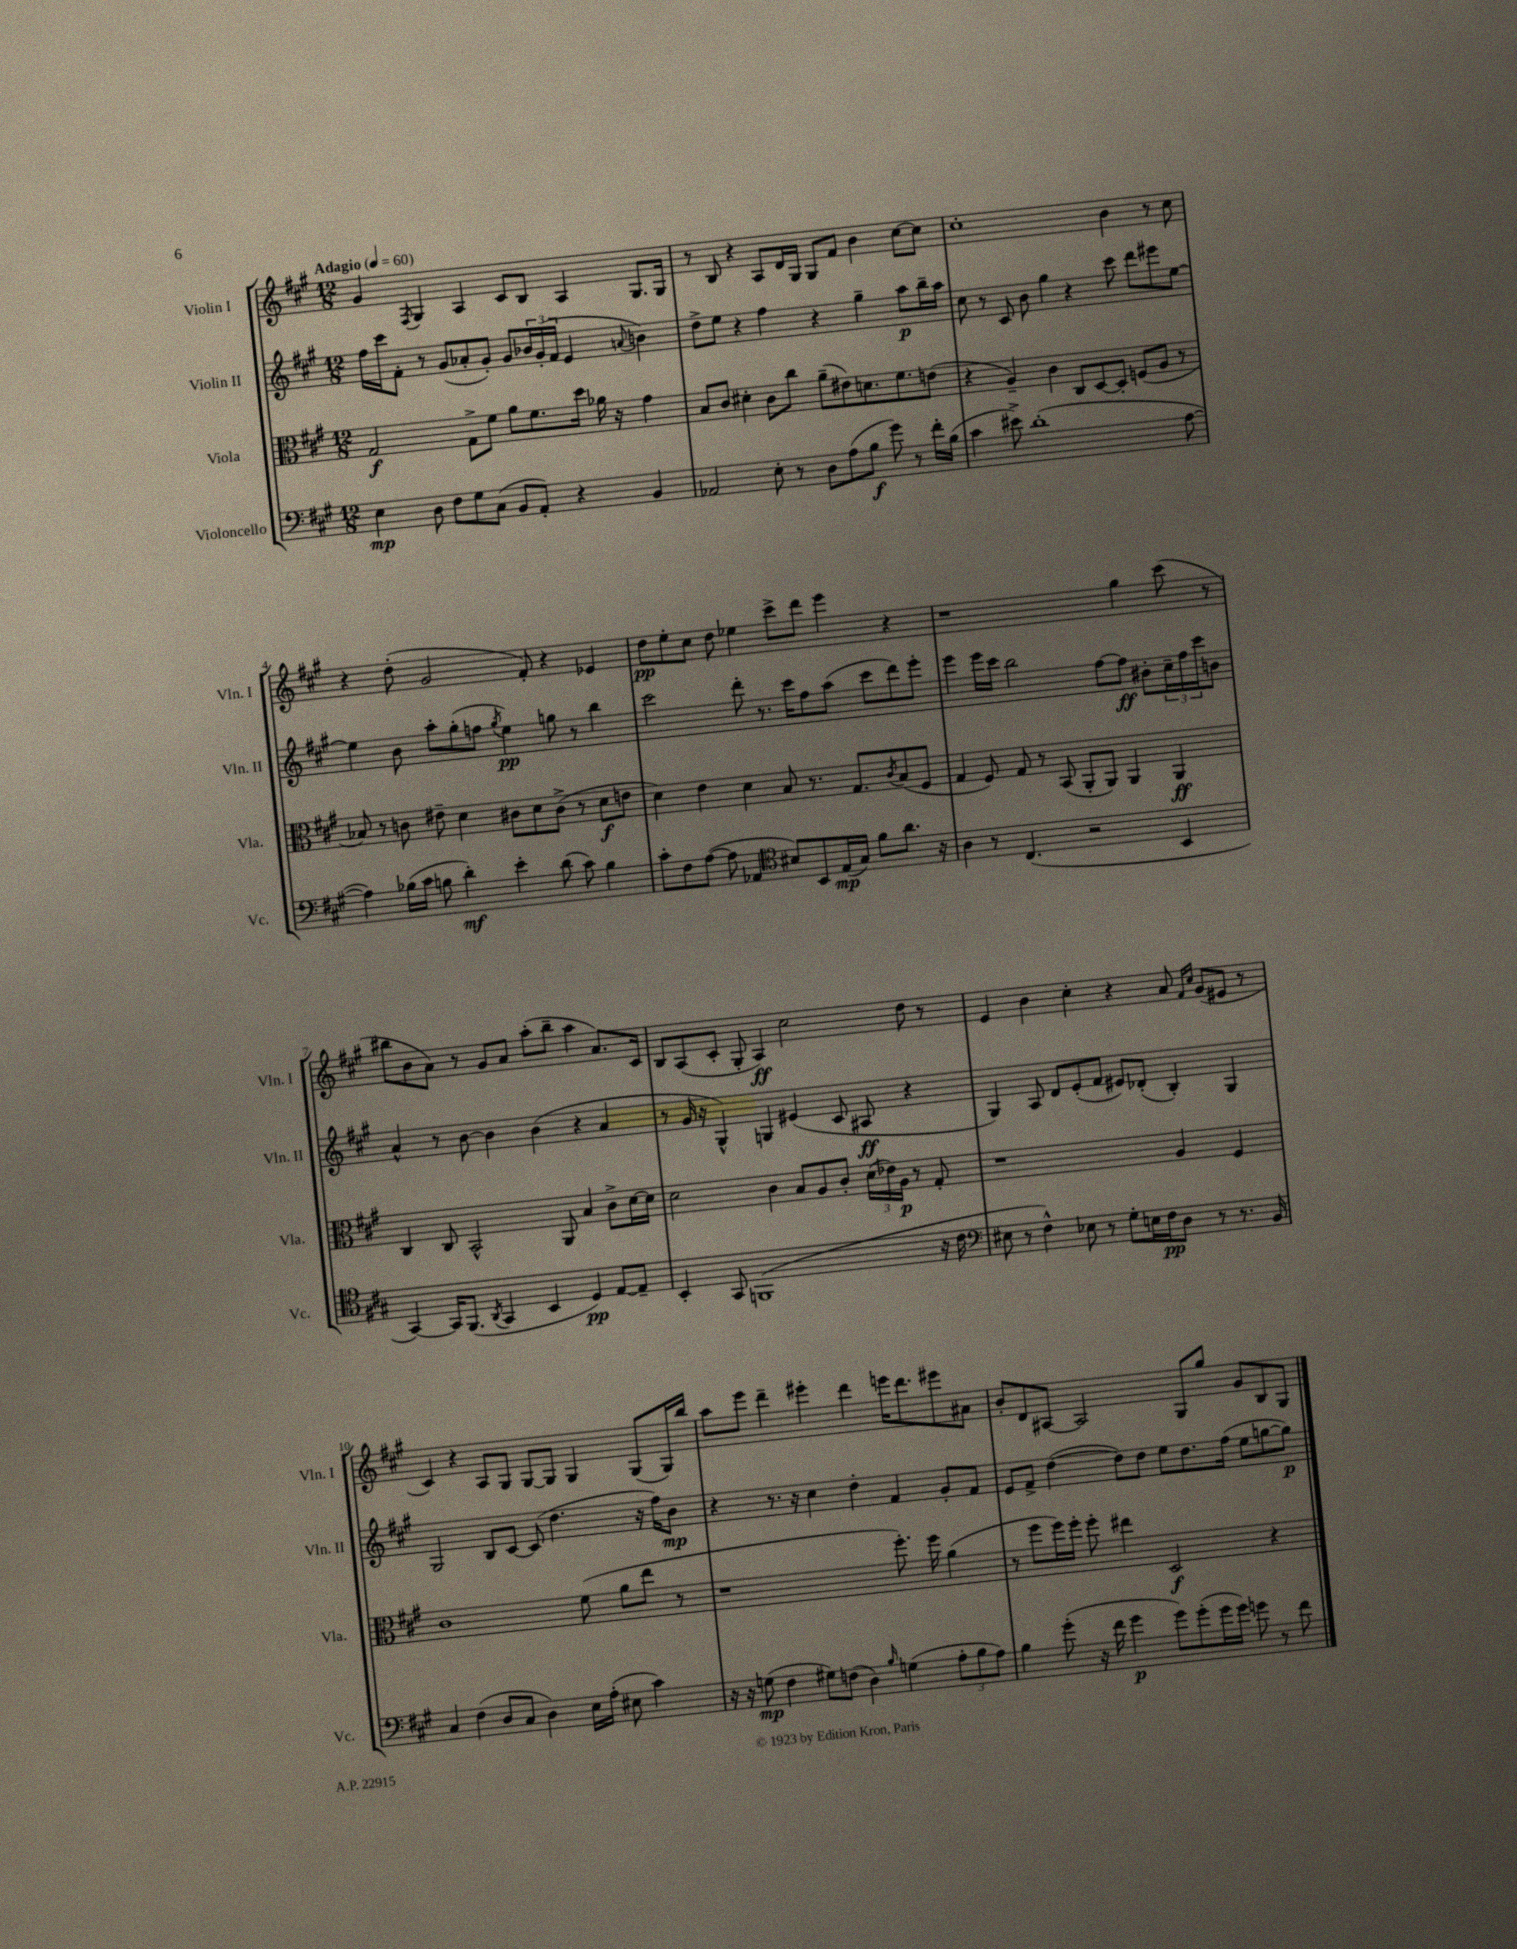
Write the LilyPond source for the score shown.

<<
\new StaffGroup <<
\new Staff = "s0" \with { instrumentName = "Violin I" shortInstrumentName = "Vln. I" } {
    \clef treble \key a \major \numericTimeSignature \time 12/8 \tempo "Adagio" 4 = 60
    gis'4 \acciaccatura { fis8 } gis4 a4 cis'8 b8 a4 gis8. gis16 |
    r8 b8 r4 a8 d'16 gis16 gis8 fis'8 b'4 cis''8~ cis''8 |
    cis''1-. b'4 r8 cis''8 |
    r4 d''8-.( gis'2 fis'8-.) r4 ees'4 |
    d''8\pp e''8-. cis''8 d''8 ees''4 cis'''8-> d'''8 e'''4 r4 |
    r1 gis''4 cis'''8( r8 |
    bis''8 b'8 a'8) r8 gis'8 a'8 a''8-.( bis''8-- a''4 a'8.) cis'16 |
    b8 a8( cis'8-. gis8-. a4\ff) cis''2 d''8 r8 |
    e'4 b'4 cis''4-. r4 a'8 \grace { fis'16 cis''16 } gis'8( eis'8 r8 |
    cis'4) r4 a8 gis8 gis8~ gis8 gis4 gis8( gis16) b''16 |
    a''8 e'''8 d'''4-- eis'''4-. d'''4 e'''16 d'''8. eis'''8 ais'8 |
    b'8-. d'8 ais8~ ais2 gis8 gis''8 gis'8 b8 gis8 \bar "|." |
}
\new Staff = "s1" \with { instrumentName = "Violin II" shortInstrumentName = "Vln. II" } {
    \clef treble \key a \major \numericTimeSignature \time 12/8
    fis''16 cis'''16 fis'8-. r8 gis'8( aes'8-. gis'8-.) gis'8 \tuplet 3/2 { bes'16 gis'16-.( fis'16 } e'4 \appoggiatura { a'8 } b'4) |
    d''8-> e''8 r4 fis''4 r4 gis''4-- a''8\p b''16-- a''16 |
    cis''8 r8 cis'8 b'8 gis''4 r4 cis'''8 d'''8 eis'''8 e''8~ |
    e''4 b'8 a''8-. gis''8-.( f''8 \acciaccatura { gis''8 } e''4\pp) g''8 r8 b''4 |
    cis'''2 d'''8-. r8. cis'''16 fis''8 a''8( cis'''8 d'''8) e'''8-. |
    e'''4 e'''16 cis'''16 b''2 fis''8~ fis''8\ff bis'8-. \tuplet 3/2 { cis''16-- fis''16 cis'''16 } b'8 |
    a'4-^ r8 b'8~ b'4 b'4( r4 a'4 |
    r8 gis'16 r16 gis4-^) g4 eis'4( cis'8 ais8\ff r4 |
    gis4) a8 d'8 e'8-.( fis'8 eis'8) des'8-.( b4-.) gis4 |
    gis2 b8 cis'8~ cis'8( d''4. r16 fis''16) b'8\mp |
    r4 r8. r16 cis''4 d''4-. fis'4 gis'8-. fis'8 |
    e'8 fis'8-> d''4~( d''8) d''8 e''8 d''8. fis''16( e''8 g''8~ g''8\p) \bar "|." |
}
\new Staff = "s2" \with { instrumentName = "Viola" shortInstrumentName = "Vla." } {
    \clef alto \key a \major \numericTimeSignature \time 12/8
    gis2\f gis8-> fis'8 a'8 fis'8. d''16 aes'16 r16 gis'4 |
    b8 cis'8 dis'4-. cis'8 cis''8 a'8--( eis'8) d'8. fis'8. e'8( |
    r4 a4--) cis'4 cis8 d8~ d8-. f8( a8 r8 |
    bes8) r8 c'8 eis'8-- d'4 cis'8 d'8 cis'8->( r8 d'8\f e'8 |
    d'4) e'4 d'4 b8 r8. gis8. \acciaccatura { cis'8 } b8( fis8 |
    gis4 fis8) gis8 r8 b,8( a,8-. a,8) a,4 a,4\ff |
    cis4 cis8 b,2-^ a,8 b4 cis'8-> d'16~ d'16 |
    d'2 cis'4 b8 a8 cis'8-. \tuplet 3/2 { d'16( ees'16) a16\p } r8 gis8-. |
    r1 a4 fis4 |
    cis'1 fis'8( a'8 e''8 r8 |
    r1 fis''8.-.) fis''16 a'4( |
    r8 fis''8 fis''16) fis''16-. fis''8-. eis''4 d2\f r4 \bar "|." |
}
\new Staff = "s3" \with { instrumentName = "Violoncello" shortInstrumentName = "Vc." } {
    \clef bass \key a \major \numericTimeSignature \time 12/8
    e4\mp d8 fis8 gis8 cis8( b,8 a,8-.) r4 b,4 |
    aes,2 e8-. r8 d8 a8( b8\f gis'8) r8 fis'16-. b16( |
    cis'4 eis'8->) d'1-.( a8~ |
    a4) bes16( cis'16 b8 d'4-.\mf) e'4-. d'8( cis'8) b4 |
    cis'8-. fis8 a8~( a8 aes,4 \clef tenor bis8) b,8 e16\mp( gis16) fis'8 a'8. r16 |
    a4 r8 cis4.( r2 b,4 |
    gis,4~) gis,16 fis,8.( \acciaccatura { a,8 } gis,4 b,4 d4\pp) e8~ e8-- |
    b,4-. gis,8 f,1( r16 cis'16 |
    \clef bass eis8 r8 fis4-^) ees8 r8 gis8-. e16 fis16\pp d8 r8 r8. b,16 |
    cis4 fis4( d8 cis8 d4) e16 a16-.( eis8 cis'4) |
    r16 r16 g8\mp( fis4 gis8) f8( d4) \grace { b16 } g4( \tuplet 3/2 { a8-. b8 a8) } |
    b4 gis'8-.( r16 fis'16 gis'4\p gis'8) gis'8-.( gis'16 gis'16) g'8 r8 fis'8 \bar "|." |
}
>>
>>
